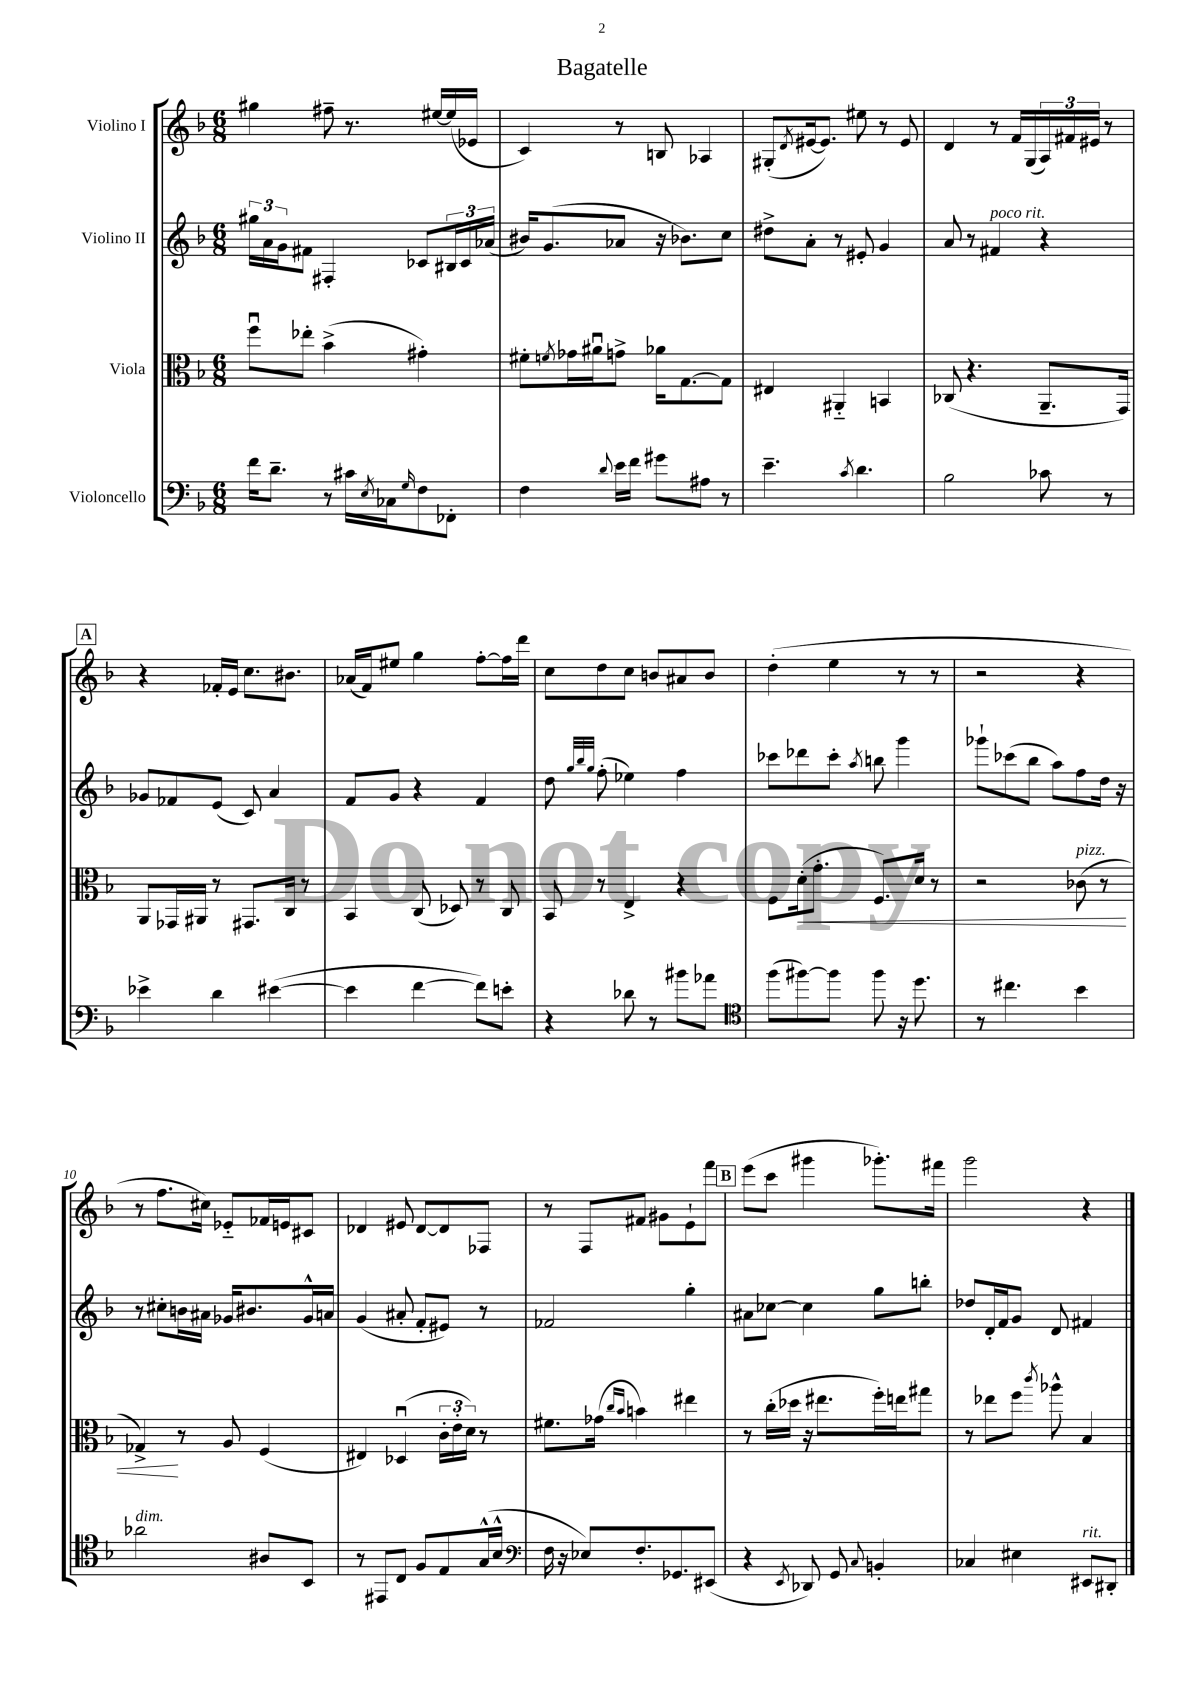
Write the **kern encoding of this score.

**kern	**kern	**dynam	**kern	**kern
*part4	*part3	*part3	*part2	*part1
*staff4	*staff3	*staff3	*staff2	*staff1
*I"Violoncello	*I"Viola	*	*I"Violino II	*I"Violino I
*clefF4	*clefC3	*	*clefG2	*clefG2
*k[b-]	*k[b-]	*	*k[b-]	*k[b-]
*M6/8	*M6/8	*	*M6/8	*M6/8
=1	=1	=1	=1	=1
16f\KL	8ffu\L	.	24gg#X\LL	4gg#X\
.	.	.	24a\	.
8.d~\J	.	.	.	.
.	.	.	24g\J	.
.	8ee-X'\J	.	8f#X\J	.
8r	(4b-^\	.	4F#X'/	8ff#X~\
16c#X\LL	.	.	.	8.r
8qE/	.	.	.	.
16C-X\J	.	.	.	.
16qqG/	.	.	.	.
8F\	4g#X'\)	.	8c-X/L	.
.	.	.	.	[16ee#X/LL
8FF-X'\J	.	.	24B#X/L	(16ee#/]
.	.	.	24c-/	.
.	.	.	.	16e-X/JJ
.	.	.	(24a-X/JJ	.
=2	=2	=2	=2	=2
4F\	8f#X'\L	.	16b#X/KL)	4c/)
.	.	.	(8.g/	.
.	8qfn/	.	.	.
.	16g-X\L	.	.	.
.	16a#Xu\J	.	.	.
8qqd/	.	.	.	.
16e\LL	8gn^\J	.	8a-X/J	8r
16f\JJ	.	.	.	.
8g#X\L	16a-X\KL	.	16r	8Bn/
.	[8.G\	.	8.b-X\L)	.
8A#X\J	.	.	.	4A-X/
8r	8G\J]	.	8cc\J	.
=3	=3	=3	=3	=3
4.e~\	4E#X/	.	8dd#X^\L	(8G#X'/L
.	.	.	.	8qd/
.	.	.	8a'\J	[16e#X/k
.	.	.	.	8.e#/J])
.	4AA#X/	.	8r	.
8qc/	.	.	.	.
4.d\	.	.	8e#X'/	8ee#X\
.	4BBn/	.	4g/	8r
.	.	.	.	8e#/
=4	=4	=4	=4	=4
2B-\	(8C-X/	.	8a/	4d/
.	4.r	.	8r	.
!	!	!	!LO:TX:a:i:t=poco rit.	!
.	.	.	4f#X/	8r
.	.	.	.	16f/LL
.	.	.	.	(16G/
8c-X\	8.AA~/L	.	4r	24A/)
.	.	.	.	24f#X/
.	.	.	.	24e#X/JJ
8r	.	.	.	8r
.	16GG/Jk)	.	.	.
!!LO:LB:g=z
!!LO:REH:place=s1:t=A
=5	=5	=5	=5	=5
4e-X^\	8AA/L	.	8g-X/L	4r
.	16GG-X/L	.	8f-X/	.
.	16AA#X/JJ	.	.	.
4d\	8r	.	(8e/J	16f-X'/LL
.	.	.	.	16e/JJ
.	8.GG#X/L	.	8c/)	8.cc\L
([4e#X\	.	.	4a/	.
.	16C/Jk	.	.	8.b#X\J
.	8r	.	.	.
=6	=6	=6	=6	=6
4e#\]	4BB-/	.	8f/L	(16a-X/LL
.	.	.	.	16f/J)
.	.	.	8g/J	8ee#X/J
[4f\	(8C/	.	4r	4gg\
.	8D-X/)	.	.	.
8f\L])	8r	.	4f/	[8ff'\L
8en'\J	8C/	.	.	16ff\L]
.	.	.	.	16ddd\JJ
=7	=7	=7	=7	=7
4r	8BB-/	.	8dd\	8cc\L
.	.	.	32qqgg/LLL	.
.	.	.	32qqbb-/	.
.	.	.	32qqgg/JJJ	.
.	8r	.	(8ff'\	8dd\
8d-X\	4E^/	.	4ee-X\)	8cc\J
8r	.	.	.	8bn/L
8b#X\L	4r	.	4ff\	8a#X/
8a-X\J	.	.	.	8b/J
=8	=8	=8	=8	=8
*clefC4	*	*	*	*
(8ff\L	8F\L	.	8ccc-X\L	(4dd'\
!	!	!LO:HP:b	!	!
[8ff#X\)	(16d'\k	<	8ddd-X\	.
.	8.g'\J	.	.	.
8ff#\J]	.	.	8ccc-'\J	4ee\
.	.	.	8qaa/	.
8ff#\	8.F/L)	.	8bbn\	.
16r	.	.	4ggg\	8r
8.dd\	16d/Jk	.	.	.
.	8r	.	.	8r
=9	=9	=9	=9	=9
8r	2r	.	8ggg-X`\L	2r
4.cc#X\	.	.	(8ccc-X\	.
.	.	.	8bb-\J	.
.	.	.	8aa\L)	.
!	!LO:TX:a:i:t=pizz.	!	!	!
4b-\	(8c-X\	.	8ff\	4r
.	8r	.	16dd\Jk	.
.	.	.	16r	.
!!LO:LB:g=z
=10	=10	=10	=10	=10
!LO:TX:a:i:t=dim.	!	!	!	!
2a-X\	4G-X^/)	.	8r	8r
.	.	.	8cc#X'\L	8.ff\L
.	8r	[	16bn\L	.
.	.	.	16a#X\JJ	16cc#X\Jk)
.	8A/	.	16g-X/KL	8e-X/L
.	.	.	8.b#X/	.
8A#X/L	(4F/	.	.	16f-X/L
.	.	.	.	16en/J
8BB-/J	.	.	16g-^^/L	8c#X/J
.	.	.	16an/JJ	.
=11	=11	=11	=11	=11
8r	4E#X/)	.	(4g/	4d-X/
8EE#X/L	.	.	.	.
8C/J	(4D-Xu/	.	8a#X'/	8e#X/
8F/L	.	.	8f'/L	[8d-/L
8E/	24c'\LL	.	8e#X/J)	8d-/]
.	24e'\	.	.	.
.	24d\JJ)	.	.	.
(16G^^/L	8r	.	8r	8F-X/J
16B-^^/JJ	.	.	.	.
=12	=12	=12	=12	=12
*clefF4	*	*	*	*
16F\	8.f#X\L	.	2f-X/	8r
16r	.	.	.	.
8E-X/L)	.	.	.	8F/L
.	(16g-X\Jk	.	.	.
.	16qqcc/LL	.	.	.
.	16qqb-/JJ	.	.	.
8.F'/	4bn\)	.	.	8f#X/J
.	.	.	.	8g#X\L
8.GG-X/	.	.	.	.
.	4ee#X\	.	4gg'\	8e`\
(8EE#X/J	.	.	.	8fff\J
!!LO:REH:place=s1:t=B
=13	=13	=13	=13	=13
4r	8r	.	8a#X\L	(8eee\L
.	(16cc'\LL	.	[8cc-X\J	8ccc\J
.	16dd-X\JJ	.	.	.
8qEE/	.	.	.	.
8DD-X/)	16r	.	4cc-\]	4ggg#X\
.	8.ee#X\L	.	.	.
8GG/	.	.	.	.
8qqC/	.	.	.	.
4BBn'/	16ff'\L)	.	8gg\L	8.ggg-X'\L)
.	16een\J	.	.	.
.	8gg#X\J	.	8bbn'\J	.
.	.	.	.	16fff#X\Jk
=14	=14	=14	=14	=14
4C-X/	8r	.	8dd-X/L	2ggg\
.	8ee-X\L	.	16d'/L	.
.	.	.	16f/J	.
4E#X\	8ff\J	.	8g/J	.
.	8qccc/	.	.	.
.	8aa-X^^\	.	8d/	.
!LO:TX:a:i:t=rit.	!	!	!	!
8EE#X/L	4B-/	.	4f#X/	4r
8DD#X'/J	.	.	.	.
==	==	==	==	==
*-	*-	*-	*-	*-
